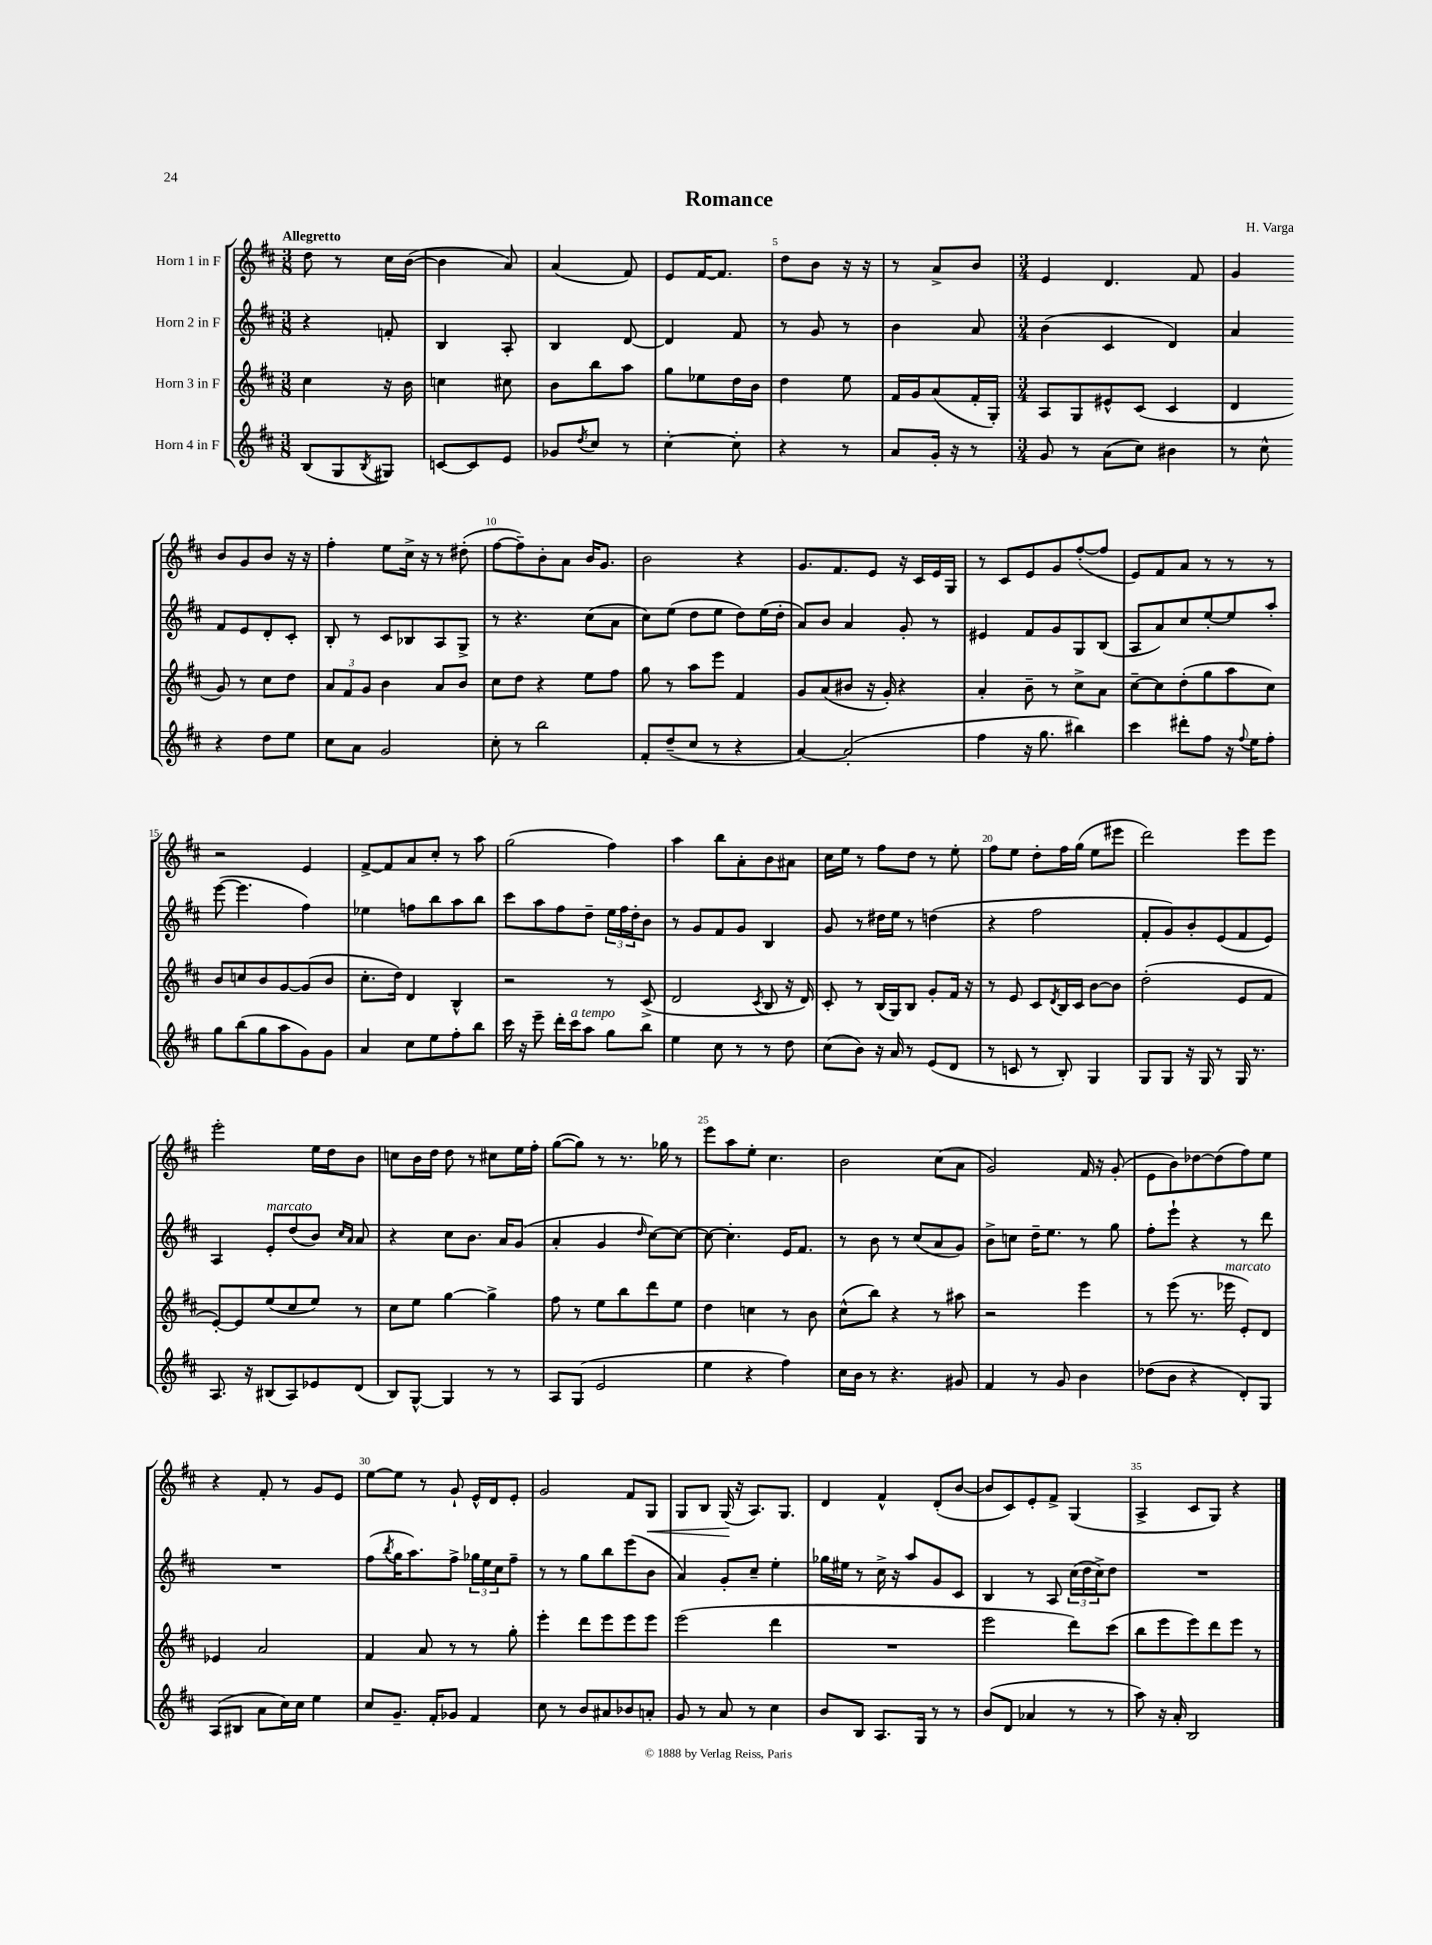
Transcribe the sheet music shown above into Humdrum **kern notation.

**kern	**kern	**kern	**kern	**dynam
*part4	*part3	*part2	*part1	*part1
*staff4	*staff3	*staff2	*staff1	*staff1
*I"Horn 4 in F	*I"Horn 3 in F	*I"Horn 2 in F	*I"Horn 1 in F	*
*clefG2	*clefG2	*clefG2	*clefG2	*
*k[f#c#]	*k[f#c#]	*k[f#c#]	*k[f#c#]	*
*M3/8	*M3/8	*M3/8	*M3/8	*
=1	=1	=1	=1	=1
!	!	!	!LO:TX:a:B:t=Allegretto	!
(8B/L	4cc#\	4r	8dd\	.
8G/	.	.	8r	.
8qB/	.	.	.	.
8G#X/J)	16r	8fn'/	16cc#\LL	.
.	16b\	.	([16b\JJ	.
=2	=2	=2	=2	=2
[8cn/L	4ccn\	4B/	4b\]	.
8c/]	.	.	.	.
8e/J	8cc#X\	8A'/	8a/)	.
=3	=3	=3	=3	=3
8g-X/L	8b\L	4B/	(4a/	.
8qdd/	.	.	.	.
8cc#/J	8bb\	.	.	.
8r	8aa\J	[8d/	8f#/)	.
=4	=4	=4	=4	=4
[4cc#'\	8gg\L	4d/]	8e/L	.
.	8ee-X\	.	[16f#/K	.
.	.	.	8.f#/J]	.
8cc#'\]	16dd\L	8f#/	.	.
.	16b\JJ	.	.	.
=5	=5	=5	=5	=5
4r	4dd\	8r	8dd\L	.
.	.	8g/	8b\J	.
8r	8ee\	8r	16r	.
.	.	.	16r	.
=6	=6	=6	=6	=6
8a/L	16f#/LL	4b\	8r	.
.	16g/J	.	.	.
16g'/Jk	(8a/	.	8a^/L	.
16r	.	.	.	.
8r	16f#'/L	8a/	8b/J	.
.	16G'/JJ)	.	.	.
=7	=7	=7	=7	=7
*M3/4	*M3/4	*M3/4	*M3/4	*
8g/	8A/L	(4b\	4e/	.
8r	8G/	.	.	.
(8a\L	8e#X^^/	4c#/	4.d/	.
8cc#\J)	(8c#/J	.	.	.
4b#X\	4c#/	4d/)	.	.
.	.	.	8f#/	.
=8	=8	=8	=8	=8
8r	4d/	4a/	4g/	.
8cc#^^\	.	.	.	.
4r	8g/)	8f#/L	8b/L	.
.	8r	8e/	8g/	.
8dd\L	8cc#\L	8d'/	8b/J	.
8ee\J	8dd\J	8c#'/J	16r	.
.	.	.	16r	.
!!LO:LB:g=z
=9	=9	=9	=9	=9
8cc#\L	12a/L	8B'/	4ff#'\	.
.	12f#/	.	.	.
8a\J	.	8r	.	.
.	12g/J	.	.	.
2g/	4b\	8c#/L	8ee\L	.
.	.	8B-X/	16cc#^\Jk	.
.	.	.	16r	.
.	8a/L	8A/	8r	.
.	8b/J	8G^/J	(8dd#X'\	.
=10	=10	=10	=10	=10
8cc#'\	8cc#\L	8r	[8ff#\L	.
8r	8dd\J	4.r	8ff#~\])	.
2bb\	4r	.	8b'\	.
.	.	.	8a\J	.
.	8ee\L	(8cc#\L	16b/KL	.
.	.	.	8.g/J	.
.	8ff#\J	8a\J	.	.
=11	=11	=11	=11	=11
8f#'/L	8gg\	8cc#\L)	2b\	.
(8dd~/	8r	(8ee\J	.	.
8cc#/J	8aa\L	8dd\L	.	.
8r	8eee\J	8ee\J	.	.
4r	4f#/	8dd\L)	4r	.
.	.	(16ee\L	.	.
.	.	16dd'\JJ	.	.
=12	=12	=12	=12	=12
[4a/)	8g/L	8a/L)	8.g/L	.
.	(8a/	8b/J	.	.
.	.	.	8.f#/	.
(2a'/]	8b#X/J	4a/	.	.
.	16r	.	8e/J	.
.	16g'/)	.	.	.
.	4r	8g'/	16r	.
.	.	.	16c#/LL	.
.	.	8r	16e/	.
.	.	.	16G/JJ	.
=13	=13	=13	=13	=13
4ff#\	4a'/	4e#X/	8r	.
.	.	.	8c#/L	.
16r	8b~\	8f#/L	8e/	.
8.gg\	.	.	.	.
.	8r	8g/	8g/	.
4bb#X\)	8cc#^\L	8G/	([8ff#'/	.
.	8a\J	(8B/J	8ff#/J]	.
=14	=14	=14	=14	=14
4ccc#\	[8cc#~\L	8A/L	8e/L)	.
.	8cc#\]	8a/)	8f#/	.
8ddd#X'\L	(8dd'\	8cc#/	8a/J	.
8ff#\J	8gg\	[8ee'/	8r	.
16r	8aa\	8ee/]	8r	.
8qqff#/	.	.	.	.
16ee\KL	.	.	.	.
8ff#'\J	8cc#\J)	8aa'/J	8r	.
!!LO:LB:g=z
=15	=15	=15	=15	=15
8gg\L	8b/L	([8eee\	2r	.
(8bb\	8ccn/	4.eee\]	.	.
8gg\	8b/	.	.	.
8aa\	[8g/	.	.	.
8g\)	(8g/]	4ff#\)	4e/	.
8g\J	8b/J	.	.	.
=16	=16	=16	=16	=16
4a/	8.cc#'\L	4ee-X\	[8f#^/L	.
.	.	.	8f#/]	.
.	16dd\Jk)	.	.	.
8cc#\L	4d/	8ffn\L	8a/	.
8ee\	.	8bb\	8cc#'/J	.
8ff#'\	4B^^/	8aa\	8r	.
8bb\J	.	8bb\J	8aa\	.
=17	=17	=17	=17	=17
16ccc#\	2r	8ccc#\L	(2gg\	.
16r	.	.	.	.
8eee~\	.	8aa\	.	.
16ddd'\LL	.	8ff#\	.	.
!LO:TX:a:i:t=a tempo	!	!	!	!
16ccc#\J	.	.	.	.
8aa\J	.	8dd~\J	.	.
8gg\L	8r	24ee\LL	4ff#\)	.
.	.	24ff#\	.	.
.	.	24dd'\J	.	.
8bb\J	(8c#^/	8b\J	.	.
=18	=18	=18	=18	=18
4ee\	2d/	8r	4aa\	.
.	.	8g/L	.	.
8cc#\	.	8f#/	8bb\L	.
8r	.	8g/J	8a'\	.
.	8qc#/	.	.	.
8r	8B/	4B/	8b\	.
8dd\	16r	.	8a#X\J	.
.	16d/)	.	.	.
=19	=19	=19	=19	=19
(8cc#\L	8c#'/	8g/	16cc#\LL	.
.	.	.	16ee\JJ	.
8b\J)	8r	8r	8r	.
16r	(16B/LL	16dd#X\LL	8ff#\L	.
16a/	16G/J)	16ee\JJ	.	.
8r	8B/J	8r	8dd\J	.
(8e/L	8g'/L	(4ddn\	8r	.
8d/J	16f#/Jk	.	8ee'\	.
.	16r	.	.	.
=20	=20	=20	=20	=20
8r	8r	4r	8ff#\L	.
8cn/	8e/	.	8ee\J	.
8r	8c#/L	2ff#\	8dd'\L	.
.	8qd/	.	.	.
8B'/)	16B/L	.	16ff#\L	.
.	16c#/JJ	.	(16gg\JJ	.
4G/	[8b\L	.	8ee\L	.
.	8b\J]	.	8eee#X\J	.
=21	=21	=21	=21	=21
8G/L	(2dd'\	8f#'/L	2ddd\)	.
8G/J	.	8g/)	.	.
16r	.	8b'/	.	.
16G/	.	.	.	.
8r	.	(8e/	.	.
16G/	8e/L	8f#/	8eee\L	.
8.r	.	.	.	.
.	8f#/J	8e/J)	8eee\J	.
!!LO:LB:g=z
=22	=22	=22	=22	=22
8.A/	[8e'/L)	4A/	2eee'\	.
.	8e/]	.	.	.
16r	.	.	.	.
!	!	!LO:TX:a:i:t=marcato	!	!
(8B#X/L	(8ee/	8e'/L	.	.
8A/)	8cc#/	(8dd/	.	.
8e-X/	8ee/J)	8b/J)	16ee\LL	.
.	.	.	16dd\J	.
.	.	16qqcc#/LL	.	.
.	.	16qqa/JJ	.	.
(8d/J	8r	8a/	8b\J	.
=23	=23	=23	=23	=23
8B/L)	8cc#\L	4r	8ccn\L	.
[8G^^/J	8ee\J	.	16b\L	.
.	.	.	16dd\JJ	.
4G/]	[4gg\	8cc#\L	8dd\	.
.	.	8.b\J	8r	.
8r	4gg^\]	.	8cc#X\L	.
.	.	16a/KL	.	.
8r	.	(8g/J	16ee\L	.
.	.	.	16ff#'\JJ	.
=24	=24	=24	=24	=24
8A/L	8ff#\	4a'/	([8gg\L	.
(8G/J	8r	.	8gg\J])	.
2e/	8ee\L	4g/	8r	.
.	8bb\	.	8.r	.
.	.	16qqdd/	.	.
.	8ddd\	[8cc#\L)	.	.
.	.	.	16gg-X\	.
.	8ee\J	8cc#\J_	8r	.
=25	=25	=25	=25	=25
4ee\	4dd\	8cc#\_	8eee\L	.
.	.	4.cc#'\]	8aa\	.
4r	4ccn\	.	8ee'\J	.
.	.	.	4.cc#\	.
4ff#\)	8r	16e/KL	.	.
.	.	8.f#/J	.	.
.	8b\	.	.	.
=26	=26	=26	=26	=26
16cc#\LL	(8cc#^^\L	8r	2b\	.
16b\JJ	.	.	.	.
8r	8bb\J)	8b\	.	.
4.r	4r	8r	.	.
.	.	(8cc#/L	.	.
.	8r	8a/	(8cc#\L	.
8g#X/	8aa#X\	8g/J)	8a\J	.
=27	=27	=27	=27	=27
4f#/	2r	8b^\L	2g/)	.
.	.	8ccn\J	.	.
8r	.	16dd~\KL	.	.
.	.	8.ee\J	.	.
8g/	.	.	.	.
4b\	4eee\	8r	16f#/	.
.	.	.	16r	.
.	.	8gg\	(8g'/	.
=28	=28	=28	=28	=28
(8dd-X\L	8r	8ff#'\L	8e\L	.
8b\J	(8eee\	8eee`\J	8b\)	.
4r	8.r	4r	[8dd-X\	.
.	.	.	(8dd-\]	.
!	!LO:TX:a:i:t=marcato	!	!	!
.	16eee-X\	.	.	.
8d'/L)	8e'/L)	8r	8ff#\)	.
8G/J	8d/J	8ddd\	8ee\J	.
!!LO:LB:g=z
=29	=29	=29	=29	=29
(8A/L	4e-X/	2.r	4r	.
8B#X/J	.	.	.	.
8a\L	2a/	.	8f#'/	.
16cc#\L)	.	.	8r	.
16cc#\JJ	.	.	.	.
4ee\	.	.	8g/L	.
.	.	.	8e/J	.
=30	=30	=30	=30	=30
8cc#/L	4f#/	(8ff#\L	[8ee\L	.
.	.	8qbb/	.	.
8.g~/J	.	16gg\K	8ee\J]	.
.	.	8.aa\)	.	.
.	8a/	.	8r	.
16f#'/KL	.	.	.	.
8g-X/J	8r	8ff#^\J	8g`/	.
4f#/	8r	24gg-X\LL	16e^^/LL	.
.	.	24ee\	.	.
.	.	.	16d/J	.
.	.	24cc#\J	.	.
.	8gg'\	8ff#~\J	8e'/J	.
=31	=31	=31	=31	=31
8cc#\	4eee'\	8r	2g/	.
8r	.	8r	.	.
8b/L	8ddd\L	8gg\L	.	.
8a#X/	8eee\	8bb\	.	.
8b-X/	8eee\	(8eee\	8f#/L	.
!	!	!	!	!LO:HP:b
8an'/J	8eee\J	8b\J	8G/J	<
=32	=32	=32	=32	=32
8g/	(2eee\	4a/)	8G/L	.
8r	.	.	8B/J	.
8a/	.	8g'/L	(16G/	.
.	.	.	16r	[
8r	.	8cc#~/J	8.A/L)	.
4cc#\	4ddd\	4ee'\	.	.
.	.	.	8.G/J	.
=33	=33	=33	=33	=33
8b/L	2.r	16gg-X\LL	4d/	.
.	.	16ee#X\JJ	.	.
8B/J	.	8r	.	.
8.A/L	.	16cc#^\	4f#^^/	.
.	.	16r	.	.
.	.	8aa/L	.	.
16G/Jk	.	.	.	.
8r	.	8g/	(8d'/L	.
8r	.	8c#/J	[8b/J	.
=34	=34	=34	=34	=34
(8b/L	2eee\	4B/	8b/L]	.
8d/J	.	.	8c#/)	.
4a-X/	.	8r	8e'/	.
.	.	8A/	8f#^/J	.
8r	8ddd\L)	(24cc#\LL	(4G/	.
.	.	24dd\	.	.
.	.	24cc#^\J)	.	.
8r	(8ccc#\J	8dd\J	.	.
=35	=35	=35	=35	=35
8aa\)	8bb\L	2.r	4A^/	.
16r	8eee\	.	.	.
16a'/	.	.	.	.
2B/	8eee\)	.	8c#/L	.
.	8ddd\	.	8G/J)	.
.	8eee\J	.	4r	.
.	8r	.	.	.
==	==	==	==	==
*-	*-	*-	*-	*-
